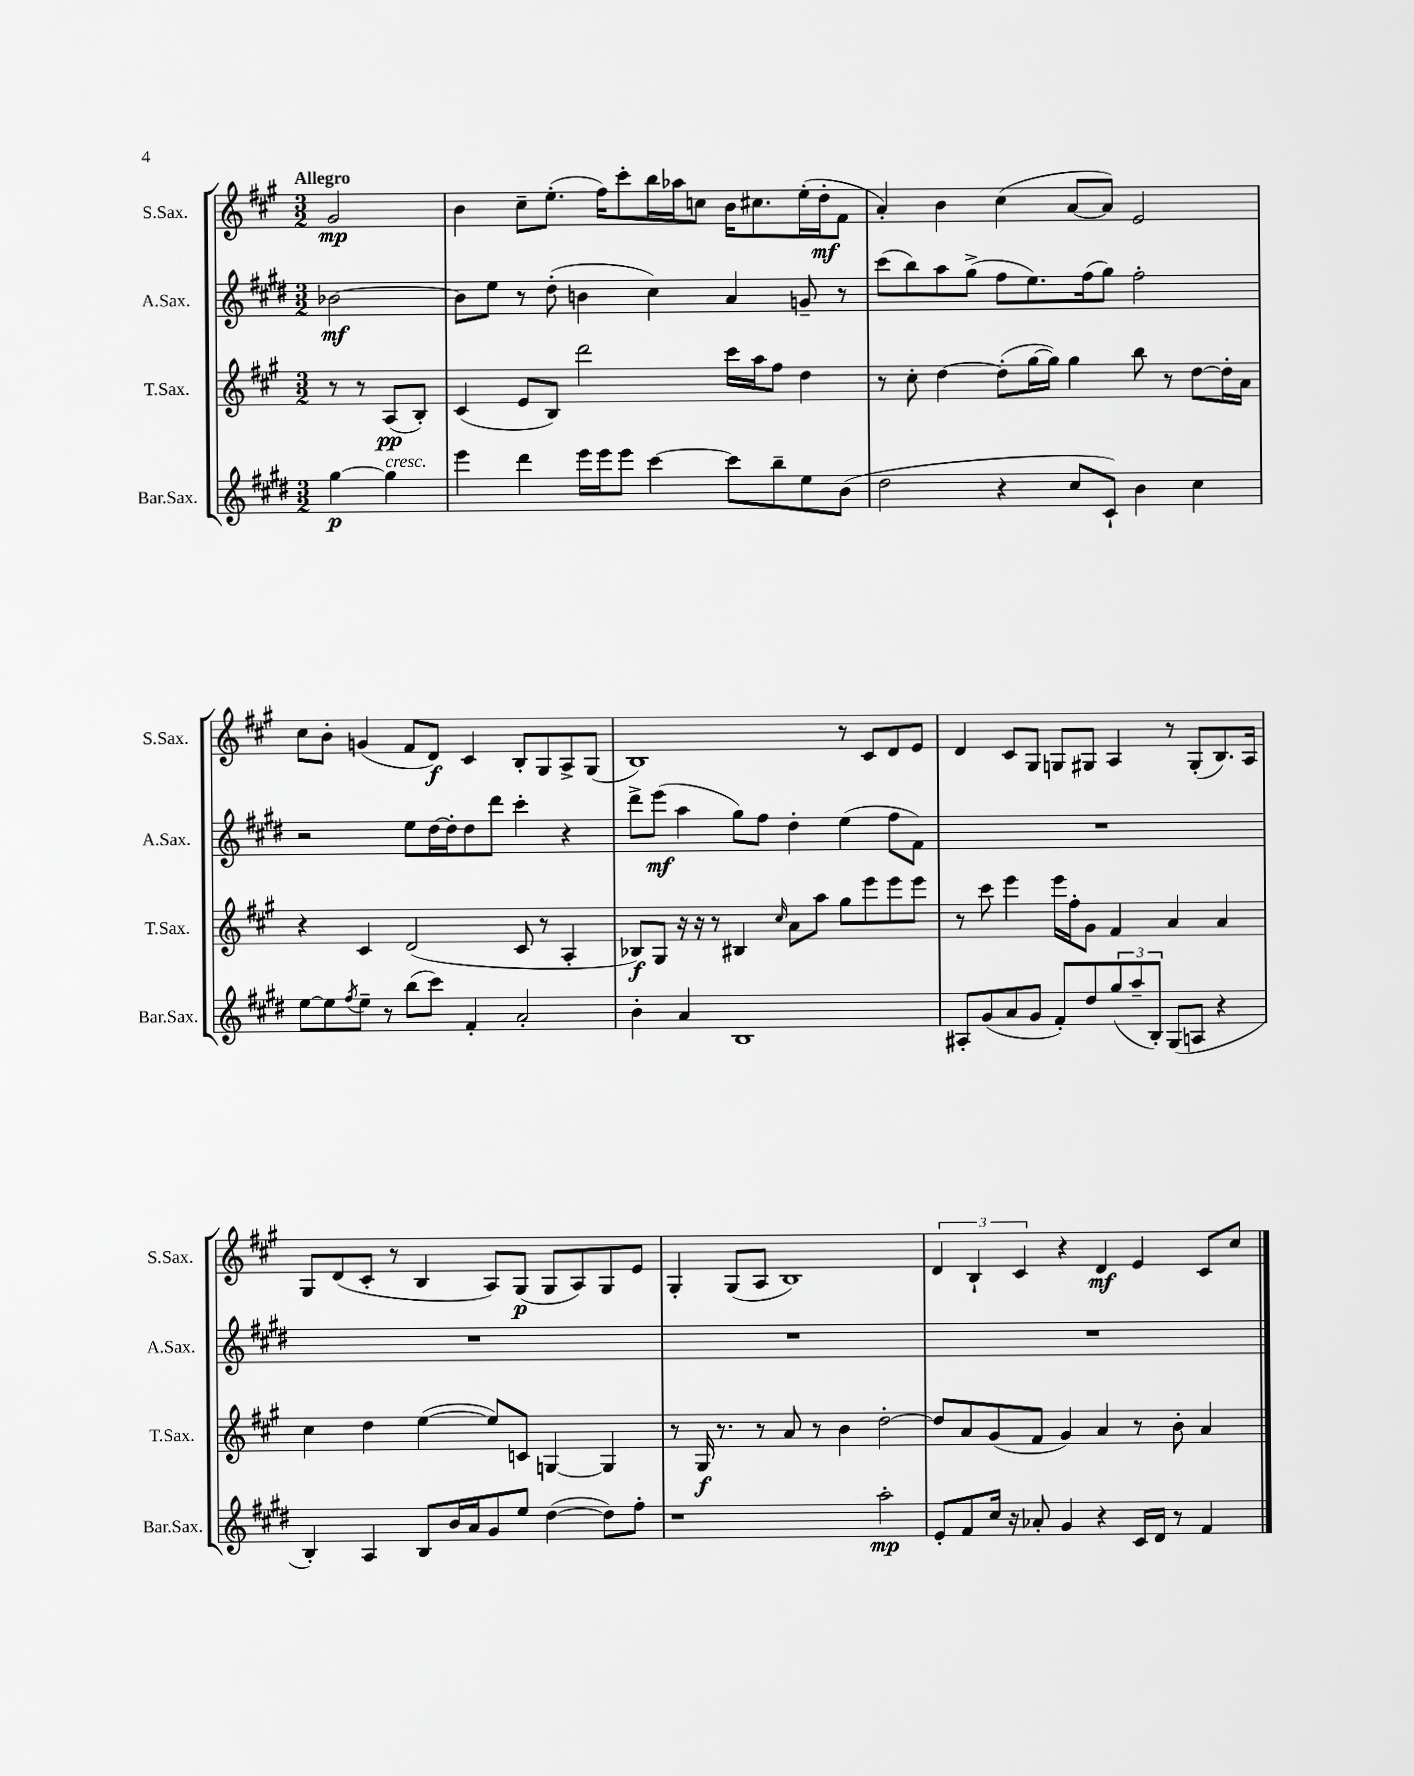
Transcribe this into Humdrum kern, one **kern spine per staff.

**kern	**kern	**kern	**kern
*staff4	*staff3	*staff2	*staff1
*clefG2	*clefG2	*clefG2	*clefG2
*k[f#c#g#d#]	*k[f#c#g#]	*k[f#c#g#d#]	*k[f#c#g#]
*M3/2	*M3/2	*M3/2	*M3/2
[4gg#	8r	[2b-	2g#
.	8r	.	.
4gg#]	(8A	.	.
.	8B')	.	.
=	=	=	=
4eee	(4c#	8b-]	4b
.	.	8ee	.
4ddd#	8e	8r	8cc#~
.	8B)	(8dd#'	(8.ee'
16eee	2ddd	4b	.
16eee	.	.	16ff#)
8eee	.	.	8ccc#'
[4ccc#	.	4cc#)	16bb
.	.	.	16aa-
.	.	.	8cc
8ccc#]	16ccc#	4a	16b
.	16aa	.	8.cc#
8bb~	8ff#	.	.
8ee	4dd	8g~	(16ee'
.	.	.	16dd'
(8b	.	8r	8f#
=	=	=	=
2dd#	8r	(8ccc#	4a')
.	8cc#'	8bb)	.
.	[4dd	8aa	4b
.	.	(8gg#^	.
4r	(8dd']	8ff#	(4cc#
.	[16gg#	8.ee)	.
.	16gg#])	.	.
8cc#	4gg#	.	[8a
.	.	(16ff#	.
8c#`)	.	8gg#)	8a])
4b	8bb	2ff#'	2e
.	8r	.	.
4cc#	[8dd	.	.
.	16dd']	.	.
.	16a	.	.
=	=	=	=
[8ee	4r	2r	8cc#
8ee]	.	.	8b'
8qff#	.	.	.
8ee~	4c#	.	(4g
8r	.	.	.
(8bb	(2d	8ee	8f#
8ccc#)	.	[16dd#	8d)
.	.	16dd#']	.
4f#'	.	8dd#	4c#
.	.	8ddd#	.
2a'	8c#	4ccc#'	8B'
.	8r	.	8G#
.	4A'	4r	8A^
.	.	.	(8G#
=	=	=	=
4b'	8B-)	8ddd#^	1B)
.	8G#	(8eee	.
4a	16r	4aa	.
.	16r	.	.
.	8r	.	.
1B	4B#	8gg#)	.
.	.	8ff#	.
.	16qqcc#	.	.
.	8a	4dd#'	.
.	8aa	.	.
.	8gg#	(4ee	8r
.	8eee	.	8c#
.	8eee	8ff#	8d
.	8eee	8f#)	8e
=	=	=	=
8A#'	8r	1.r	4d
(8g#	8ccc#	.	.
8a	4eee	.	8c#
8g#	.	.	8G#
8f#')	16eee	.	8G
.	16ff#'	.	.
8dd#	8g#	.	8G#
(12gg#	4f#	.	4A
12aa~	.	.	.
12B')	.	.	.
(8G#	4a	.	8r
8A	.	.	(8G#'
4r	4a	.	8.B)
.	.	.	16A
=	=	=	=
4B')	4cc#	1.r	8G#
.	.	.	(8d
4A	4dd	.	8c#'
.	.	.	8r
8B	([4ee	.	4B
16b	.	.	.
16a	.	.	.
8g#	8ee])	.	8A)
8ee	8c	.	(8G#
([4dd#	[4G	.	8G#
.	.	.	8A)
8dd#])	4G]	.	8G#
8ff#'	.	.	8e
=	=	=	=
1r	8r	1.r	4G#'
.	16G#	.	.
.	8.r	.	.
.	.	.	(8G#
.	8r	.	8A
.	8a	.	1B)
.	8r	.	.
.	4b	.	.
2aa'	[2dd'	.	.
=	=	=	=
8e'	8dd]	1.r	6d
8f#	8a	.	.
.	.	.	6B`
16cc#	(8g#	.	.
16r	.	.	.
.	.	.	6c#
8a-'	8f#	.	.
4g#	4g#)	.	4r
4r	4a	.	4d
16c#	8r	.	4e
16d#	.	.	.
8r	8b'	.	.
4f#	4a	.	8c#
.	.	.	8cc#
==	==	==	==
*-	*-	*-	*-
